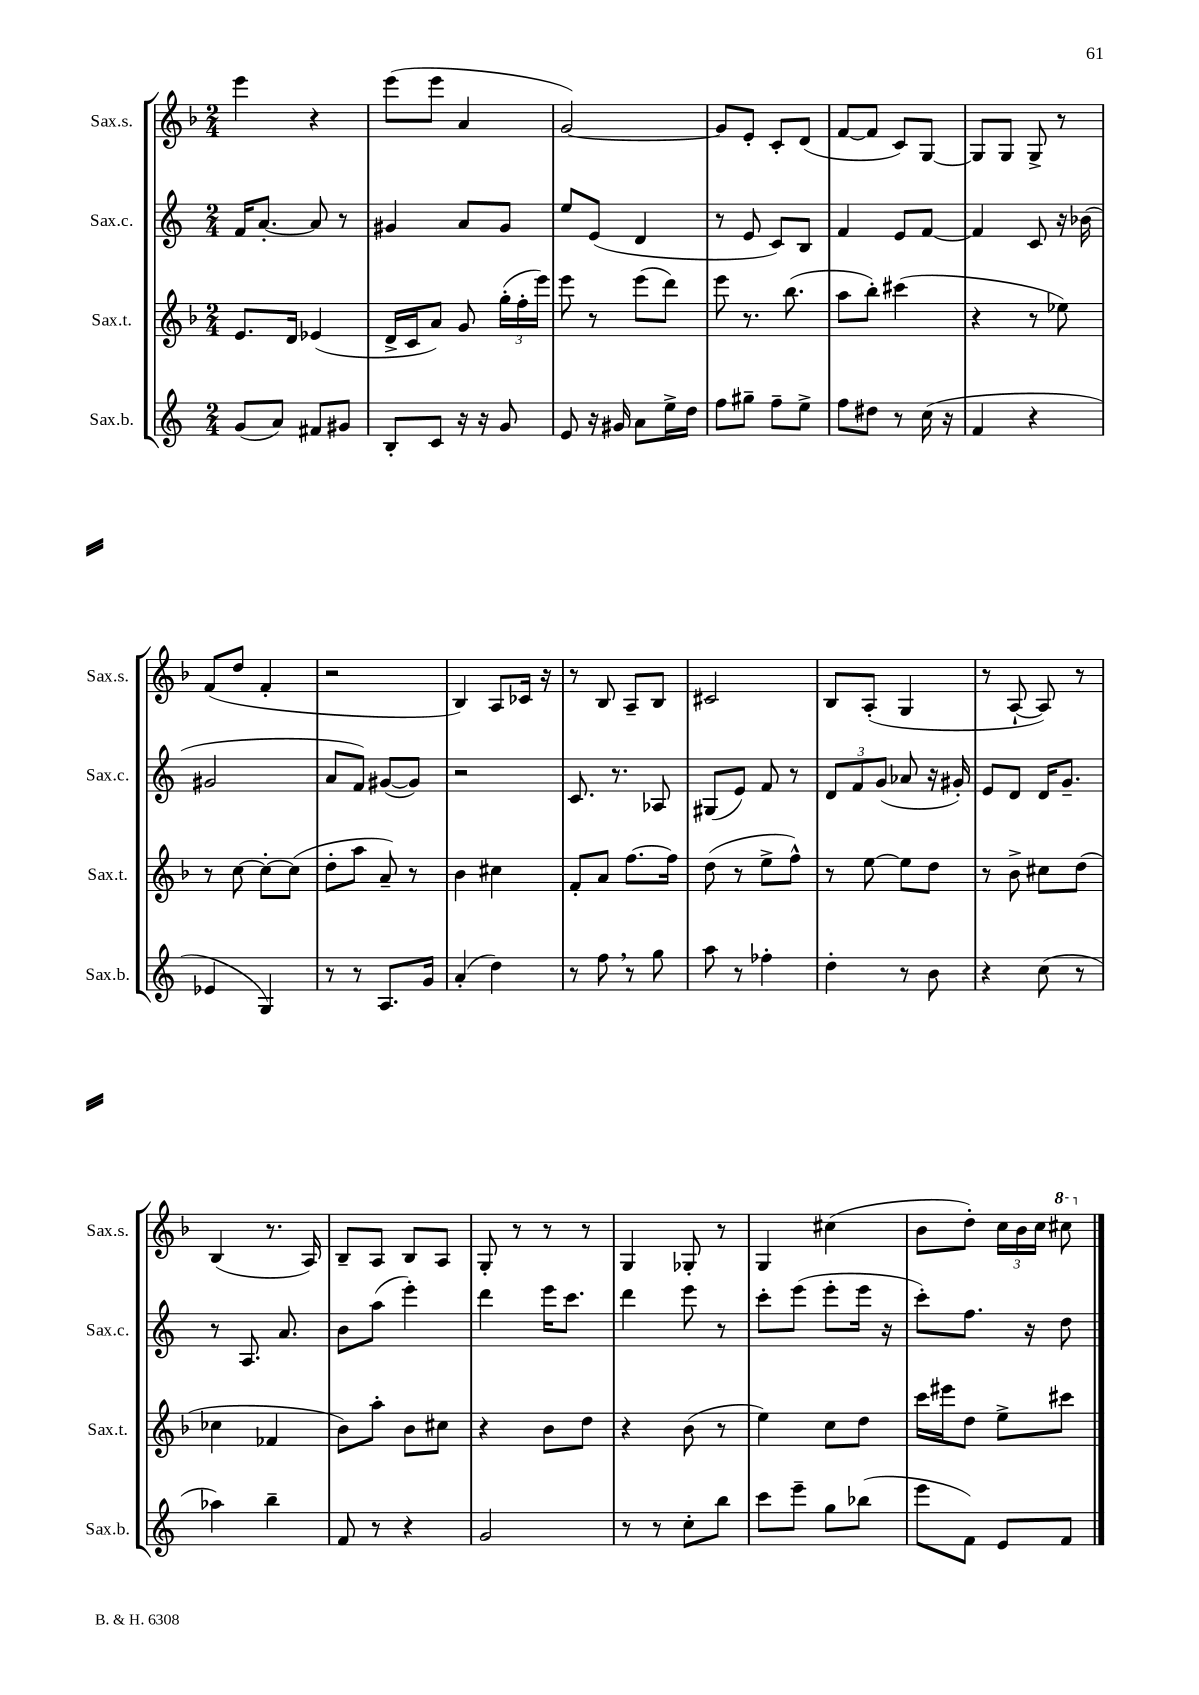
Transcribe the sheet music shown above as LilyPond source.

<<
\new StaffGroup <<
\new Staff = "s0" \with { instrumentName = "Sax.s." shortInstrumentName = "Sax.s." } {
    \clef treble \key f \major \numericTimeSignature \time 2/4
    \autoBeamOff e'''4 r4 |
    e'''8[( e'''8] a'4 |
    g'2~) |
    g'8[ e'8]-. c'8[-. d'8]( |
    f'8[~ f'8] c'8[) g8]~ |
    g8[ g8] g8-> r8 |
    f'8[( d''8] f'4-. |
    r2 |
    bes4) a8[ ces'16] r16 |
    r8 bes8 a8[-- bes8] |
    cis'2 |
    bes8[ a8]-.( g4 |
    r8 a8~-! a8) r8 |
    bes4( r8. a16) |
    bes8[-- a8] bes8[ a8] |
    g8-. r8 r8 r8 |
    g4 ges8-. r8 |
    g4 cis''4( |
    bes'8[ d''8]-.) \tuplet 3/2 { c''16[ bes'16 c''16] } \ottava #1 cis'''8 \ottava #0 \bar "|." |
}
\new Staff = "s1" \with { instrumentName = "Sax.c." shortInstrumentName = "Sax.c." } {
    \clef treble \key c \major \numericTimeSignature \time 2/4
    \autoBeamOff f'16[ a'8.]~-. a'8 r8 |
    gis'4 a'8[ gis'8] |
    e''8[ e'8]( d'4 |
    r8 e'8 c'8[) b8] |
    f'4 e'8[ f'8]~ |
    f'4 c'8 r16 bes'16( |
    gis'2 |
    a'8[ f'8]) gis'8[~( gis'8]) |
    r2 |
    c'8. r8. aes8 |
    gis8[( e'8]) f'8 r8 |
    \tuplet 3/2 { d'8[ f'8 g'8]( } aes'8 r16 gis'16-.) |
    e'8[ d'8] d'16[ g'8.]-- |
    r8 a8. a'8. |
    b'8[ a''8]( e'''4-.) |
    d'''4 e'''16[ c'''8.] |
    d'''4 e'''8 r8 |
    c'''8[-. e'''8]( e'''8[-. e'''16] r16 |
    c'''8[-.) f''8.] r16 d''8 \bar "|." |
}
\new Staff = "s2" \with { instrumentName = "Sax.t." shortInstrumentName = "Sax.t." } {
    \clef treble \key f \major \numericTimeSignature \time 2/4
    \autoBeamOff e'8.[ d'16] ees'4( |
    d'16[-> c'16 a'8]) g'8 \tuplet 3/2 { g''16[-.( f''16-. e'''16]) } |
    e'''8 r8 e'''8[( d'''8]) |
    e'''8 r8. bes''8.( |
    a''8[ bes''8]-.) cis'''4( |
    r4 r8 ees''8) |
    r8 c''8~ c''8[~-. c''8]( |
    d''8[-. a''8] a'8--) r8 |
    bes'4 cis''4 |
    f'8[-. a'8] f''8.[~ f''16] |
    d''8( r8 e''8[-> f''8]-^) |
    r8 e''8~ e''8[ d''8] |
    r8 bes'8-> cis''8[ d''8]( |
    ces''4 fes'4 |
    bes'8[) a''8]-. bes'8[ cis''8] |
    r4 bes'8[ d''8] |
    r4 bes'8( r8 |
    e''4) c''8[ d''8] |
    c'''16[ eis'''16 d''8] e''8[-> cis'''8] \bar "|." |
}
\new Staff = "s3" \with { instrumentName = "Sax.b." shortInstrumentName = "Sax.b." } {
    \clef treble \key c \major \numericTimeSignature \time 2/4
    \autoBeamOff g'8[( a'8]) fis'8[ gis'8] |
    b8[-. c'8] r16 r16 g'8 |
    e'8 r16 gis'16 a'8[ e''16-> d''16] |
    f''8[ gis''8]-- f''8[-- e''8]-> |
    f''8[ dis''8] r8 c''16( r16 |
    f'4 r4 |
    ees'4 g4) |
    r8 r8 a8.[ g'16] |
    a'4-.( d''4) |
    r8 f''8 \breathe r8 g''8 |
    a''8 r8 fes''4-. |
    d''4-. r8 b'8 |
    r4 c''8( r8 |
    aes''4) b''4-- |
    f'8 r8 r4 |
    g'2 |
    r8 r8 c''8[-. b''8] |
    c'''8[ e'''8]-- g''8[ bes''8]( |
    e'''8[ f'8]) e'8[ f'8] \bar "|." |
}
>>
>>
\layout { \context { \Score \remove "Bar_number_engraver" } }
